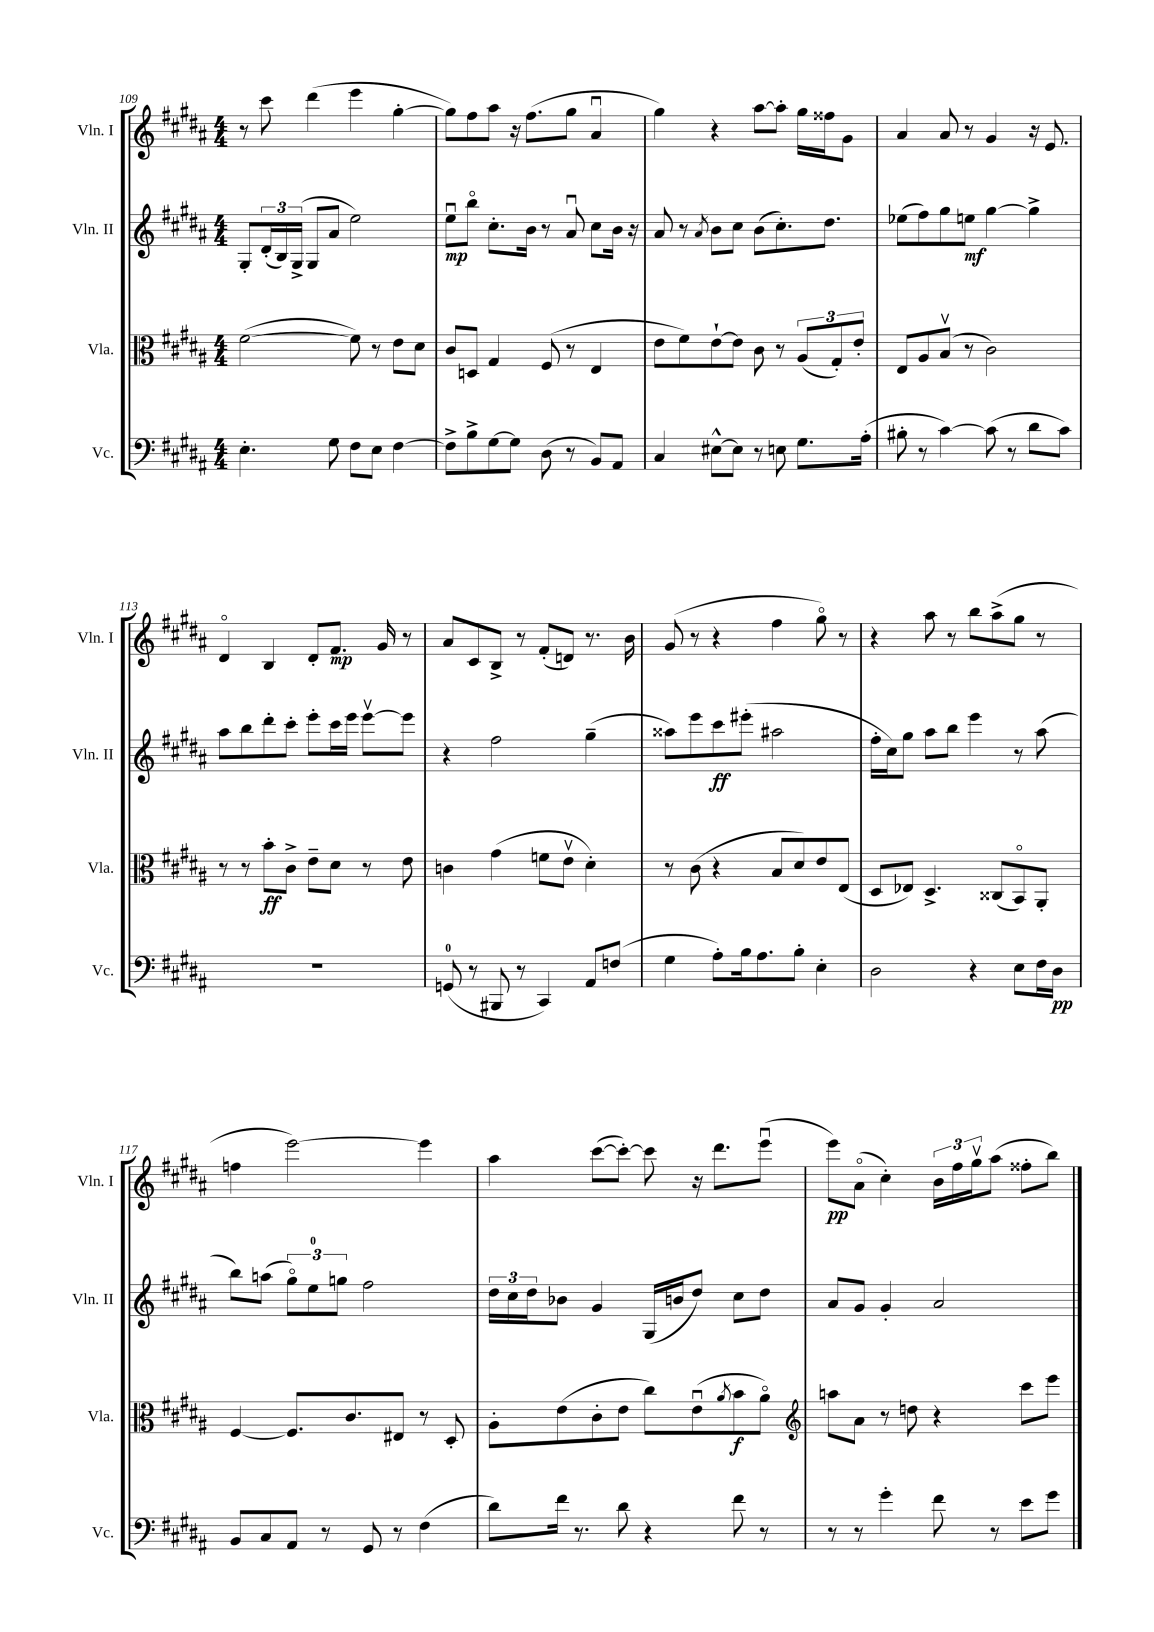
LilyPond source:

<<
\new StaffGroup <<
\new Staff = "s0" \with { instrumentName = "Vln. I" shortInstrumentName = "Vln. I" } {
    \clef treble \key b \major \numericTimeSignature \time 4/4
    r8 cis'''8 dis'''4( e'''4 gis''4~-. |
    gis''8) fis''8 ais''8 r16 fis''8.( gis''8 ais'4\downbow |
    gis''4) r4 ais''8~ ais''8-. gis''16 fisis''16 gis'8 |
    ais'4 ais'8 r8 gis'4 r16 e'8. |
    dis'4\flageolet b4 dis'8-. fis'8.\mp gis'16 r8 |
    ais'8 cis'8 b8-> r8 fis'8-.( d'8) r8. b'16 |
    gis'8( r8 r4 fis''4 gis''8\flageolet) r8 |
    r4 ais''8 r8 b''8 ais''8->( gis''8 r8 |
    f''4 e'''2~) e'''4 |
    ais''4 cis'''8~( cis'''8~-.) cis'''8 r16 dis'''8. e'''8\downbow( |
    e'''8\pp) ais'8\flageolet( cis''4-.) \tuplet 3/2 { b'16 fis''16 gis''16\upbow } ais''8( fisis''8-. b''8) \bar "|." |
}
\new Staff = "s1" \with { instrumentName = "Vln. II" shortInstrumentName = "Vln. II" } {
    \clef treble \key b \major \numericTimeSignature \time 4/4
    gis8-. \tuplet 3/2 { dis'16-.( b16) gis16->( } gis8 ais'8 e''2) |
    e''8\downbow\mp b''8\flageolet cis''8.-. b'16 r8 ais'8\downbow cis''8 b'16 r16 |
    ais'8 r8 \acciaccatura { ais'8 } b'8 cis''8 b'8( cis''8.-.) dis''8. |
    ees''8( fis''8) gis''8 e''8\mf gis''4~ gis''4-> |
    ais''8 b''8 dis'''8-. cis'''8-. e'''8-. cis'''16 e'''16 e'''8~\upbow e'''8 |
    r4 fis''2 gis''4--( |
    aisis''8) e'''8 cis'''8\ff eis'''8-.( ais''2 |
    fis''16-. cis''16) gis''8 ais''8 b''8 e'''4 r8 ais''8( |
    b''8) a''8( \tuplet 3/2 { gis''8\flageolet) e''8-0 g''8 } fis''2 |
    \tuplet 3/2 { dis''16 cis''16 dis''16 } bes'8 gis'4 gis16( b'16 dis''8) cis''8 dis''8 |
    ais'8 gis'8 gis'4-. ais'2 \bar "|." |
}
\new Staff = "s2" \with { instrumentName = "Vla." shortInstrumentName = "Vla." } {
    \clef alto \key b \major \numericTimeSignature \time 4/4
    fis'2~( fis'8) r8 e'8 dis'8 |
    cis'8 d8 gis4 fis8( r8 e4 |
    e'8 fis'8) e'8~-! e'8 cis'8 r8 \tuplet 3/2 { ais8( gis8-.) e'8-. } |
    e8 ais8 b8\upbow( r8 cis'2) |
    r8 r8 b'8-.\ff cis'8-> e'8-- dis'8 r8 e'8 |
    c'4 gis'4( f'8 e'8\upbow dis'4-.) |
    r8 cis'8( r4 b8 dis'8) e'8 e8( |
    dis8 ees8) dis4.-> cisis8( b,8\flageolet) ais,8-. |
    fis4~ fis8. cis'8. eis8 r8 dis8-. |
    ais8-. e'8( cis'8-. e'8 cis''8) e'8\downbow( \acciaccatura { ais'8 } b'8\f ais'8\flageolet) |
    \clef treble a''8 ais'8 r8 d''8 r4 cis'''8 e'''8 \bar "|." |
}
\new Staff = "s3" \with { instrumentName = "Vc." shortInstrumentName = "Vc." } {
    \clef bass \key b \major \numericTimeSignature \time 4/4
    e4.-. gis8 fis8 e8 fis4~ |
    fis8-> b8-> gis8~ gis8 dis8( r8 b,8) ais,8 |
    cis4 eis8~-^ eis8 r8 e8 gis8. ais16-.( |
    bis8-. r8 cis'4~) cis'8( r8 dis'8 cis'8) |
    R1 |
    g,8-0( r8 bis,,8 r8 cis,4) ais,8 f8( |
    gis4 ais8-.) b16 ais8. b8-. e4-. |
    dis2 r4 e8 fis16 dis16\pp |
    b,8 cis8 ais,8 r8 gis,8 r8 fis4( |
    dis'8) fis'16 r8. dis'8 r4 fis'8 r8 |
    r8 r8 gis'4-. fis'8 r8 e'8 gis'8 \bar "|." |
}
>>
>>
\layout { \context { \Score currentBarNumber = #109 } }
